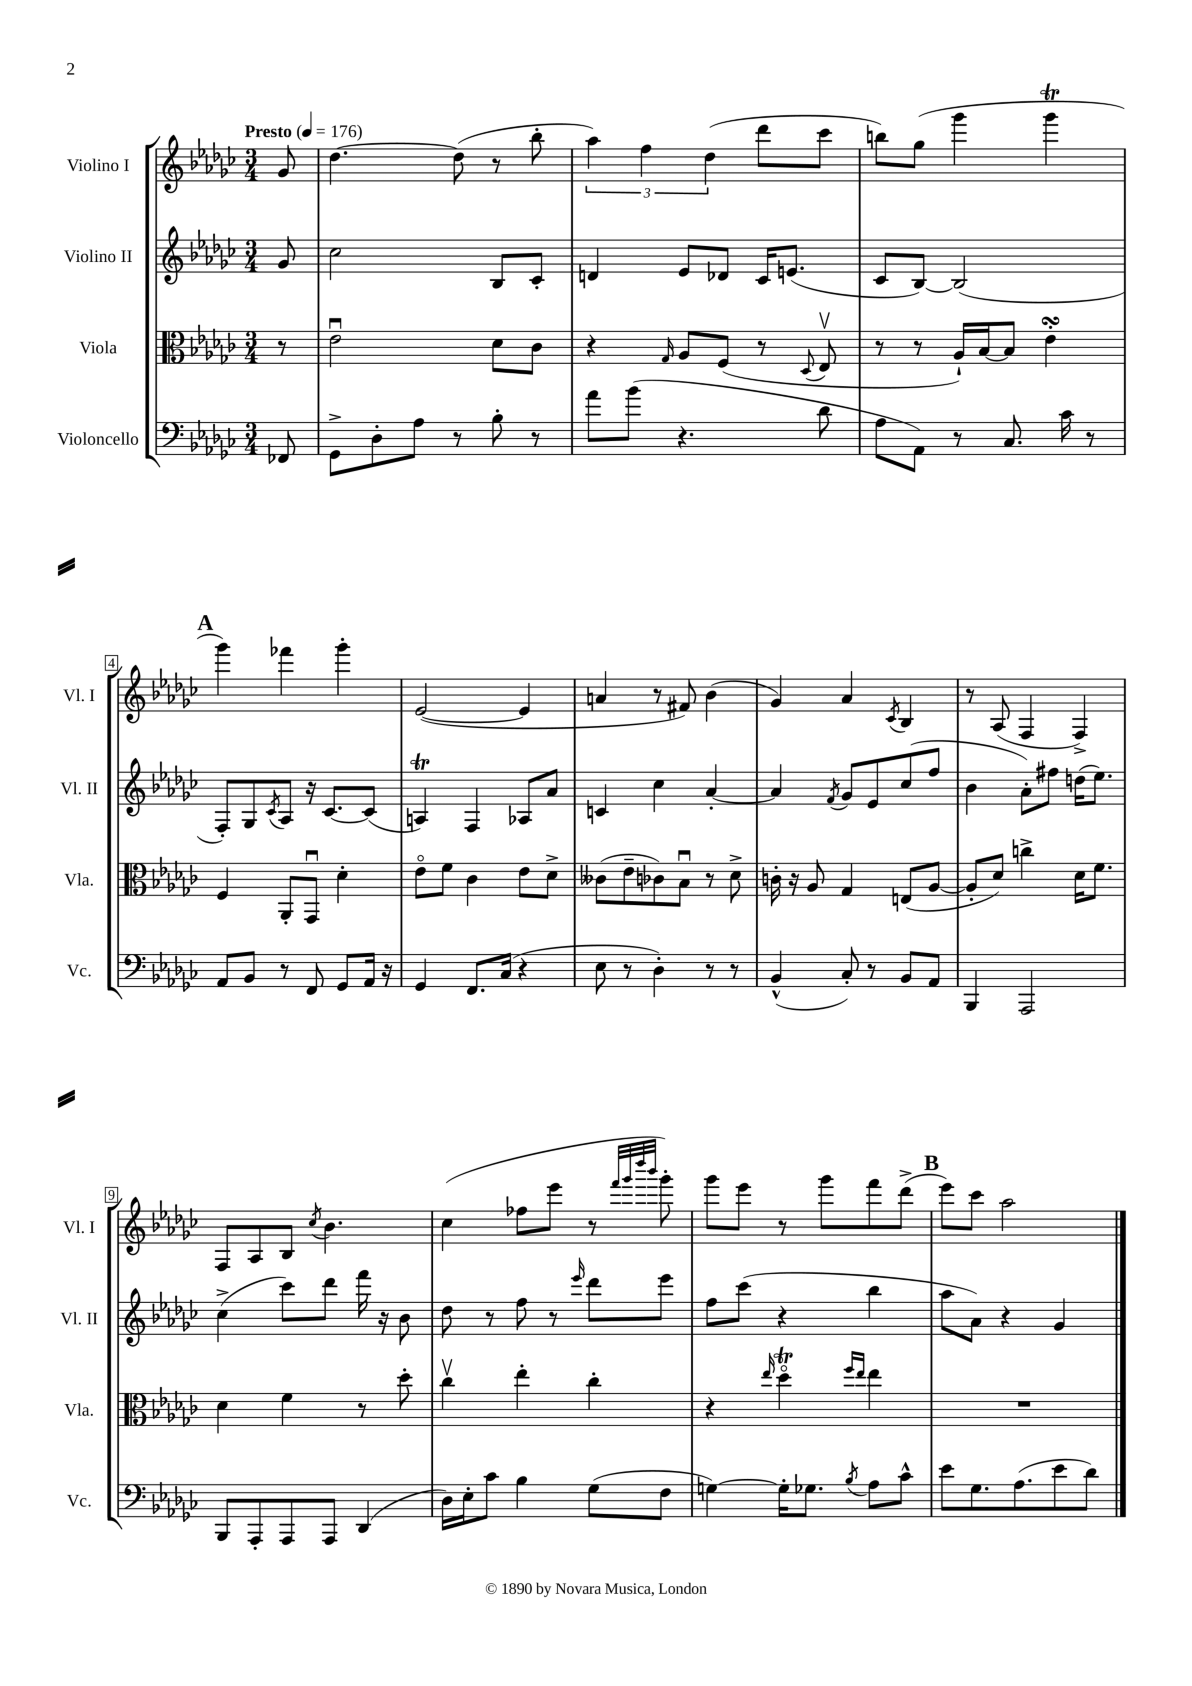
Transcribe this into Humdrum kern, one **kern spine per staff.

**kern	**kern	**kern	**kern
*staff4	*staff3	*staff2	*staff1
*clefF4	*clefC3	*clefG2	*clefG2
*k[b-e-a-d-g-c-]	*k[b-e-a-d-g-c-]	*k[b-e-a-d-g-c-]	*k[b-e-a-d-g-c-]
*M3/4	*M3/4	*M3/4	*M3/4
*MM176	*MM176	*MM176	*MM176
8FF-	8r	8g-	8g-
=	=	=	=
8GG-^	2e-u	2cc-	[4.dd-
8D-'	.	.	.
8A-	.	.	.
8r	.	.	(8dd-]
8B-'	8d-	8B-	8r
8r	8c-	8c-'	8bb-'
=	=	=	=
8a-	4r	4d	6aa-)
(8b-	.	.	.
.	.	.	6ff
.	16qqG-	.	.
4.r	8A-	8e-	.
.	.	.	(6dd-
.	(8F	8d-	.
.	8r	16c-	8ddd-
.	.	(8.e	.
.	8qqD-	.	.
8d-	8E-v	.	8ccc-
=	=	=	=
8A-	8r	8c-	8bb)
8AA-)	8r	[8B-)	(8gg-
8r	16A-`)	(2B-]	4ggg-
.	[16B-	.	.
8.C-	8B-]	.	.
.	4e-'	.	4ggg-
16c-	.	.	.
8r	.	.	.
=	=	=	=
8AA-	4F	8F')	4ggg-)
8BB-	.	8G-	.
.	.	8qc-	.
8r	8AA-'	8A-	4fff-
8FF	8GG-u	16r	.
.	.	[8.c-	.
8GG-	4d-'	.	4ggg-'
16AA-	.	(8c-]	.
16r	.	.	.
=	=	=	=
4GG-	8e-o	4A)	([2e-
.	8f	.	.
8.FF	4c-	4F	.
(16C-	.	.	.
4r	8e-	8A-	4e-]
.	8d-^	8a-	.
=	=	=	=
8E-	(8c--	4c	4a
8r	8e-~	.	.
4D-')	8c-)	4cc-	8r
.	8B-u	.	8f#)
8r	8r	[4a-'	(4b-
8r	8d-^	.	.
=	=	=	=
(4BB-^^	16c'	4a-]	4g-)
.	16r	.	.
.	8A-	.	.
.	.	8qf	.
8C-')	4G-	8g-	4a-
8r	.	8e-	.
.	.	.	8qc-
8BB-	(8E	(8cc-	4B-
8AA-	[8A-	8ff	.
=	=	=	=
4BBB-	8A-']	4b-	8r
.	8d-)	.	(8A-
2AAA-	4cc^	8a-')	4F
.	.	8ff#	.
.	16d-	(16dd	4F^)
.	8.f	8.ee-)	.
=	=	=	=
8BBB-	4d-	(4cc-^	8F
8AAA-'	.	.	8A-
8AAA-	4f	8ccc-)	8B-
.	.	.	8qcc-
8AAA-	.	8ddd-	4.b-
(4DD-	8r	16fff	.
.	.	16r	.
.	8dd-'	8b-	.
=	=	=	=
16D-)	4cc-v	8dd-	(4cc-
16E-'	.	.	.
8c-	.	8r	.
4B-	4ee-'	8ff	8ff-
.	.	8r	8eee-
.	.	16qqeee-	.
(8G-	4cc-'	8ddd-	8r
.	.	.	32qqfff
.	.	.	32qqggg-
.	.	.	32qqdddd-
.	.	.	32qqbbb-
8F	.	8eee-	8ggg-')
=	=	=	=
[4G)	4r	8ff	8ggg-
.	.	(8ccc-	8eee-
.	16qqee-	.	.
16G']	4dd-o	4r	8r
8.G-	.	.	.
.	.	.	8ggg-
.	16qqff	.	.
8qB-	16qqee-	.	.
8A-	4ee-	4bb-	8fff
8c-^^	.	.	(8ddd-^
=	=	=	=
8e-	2.r	8aa-	8eee-)
8.G-	.	8a-)	8ccc-
.	.	4r	2aa-
(8.A-	.	.	.
8e-	.	4g-	.
8d-)	.	.	.
==	==	==	==
*-	*-	*-	*-
